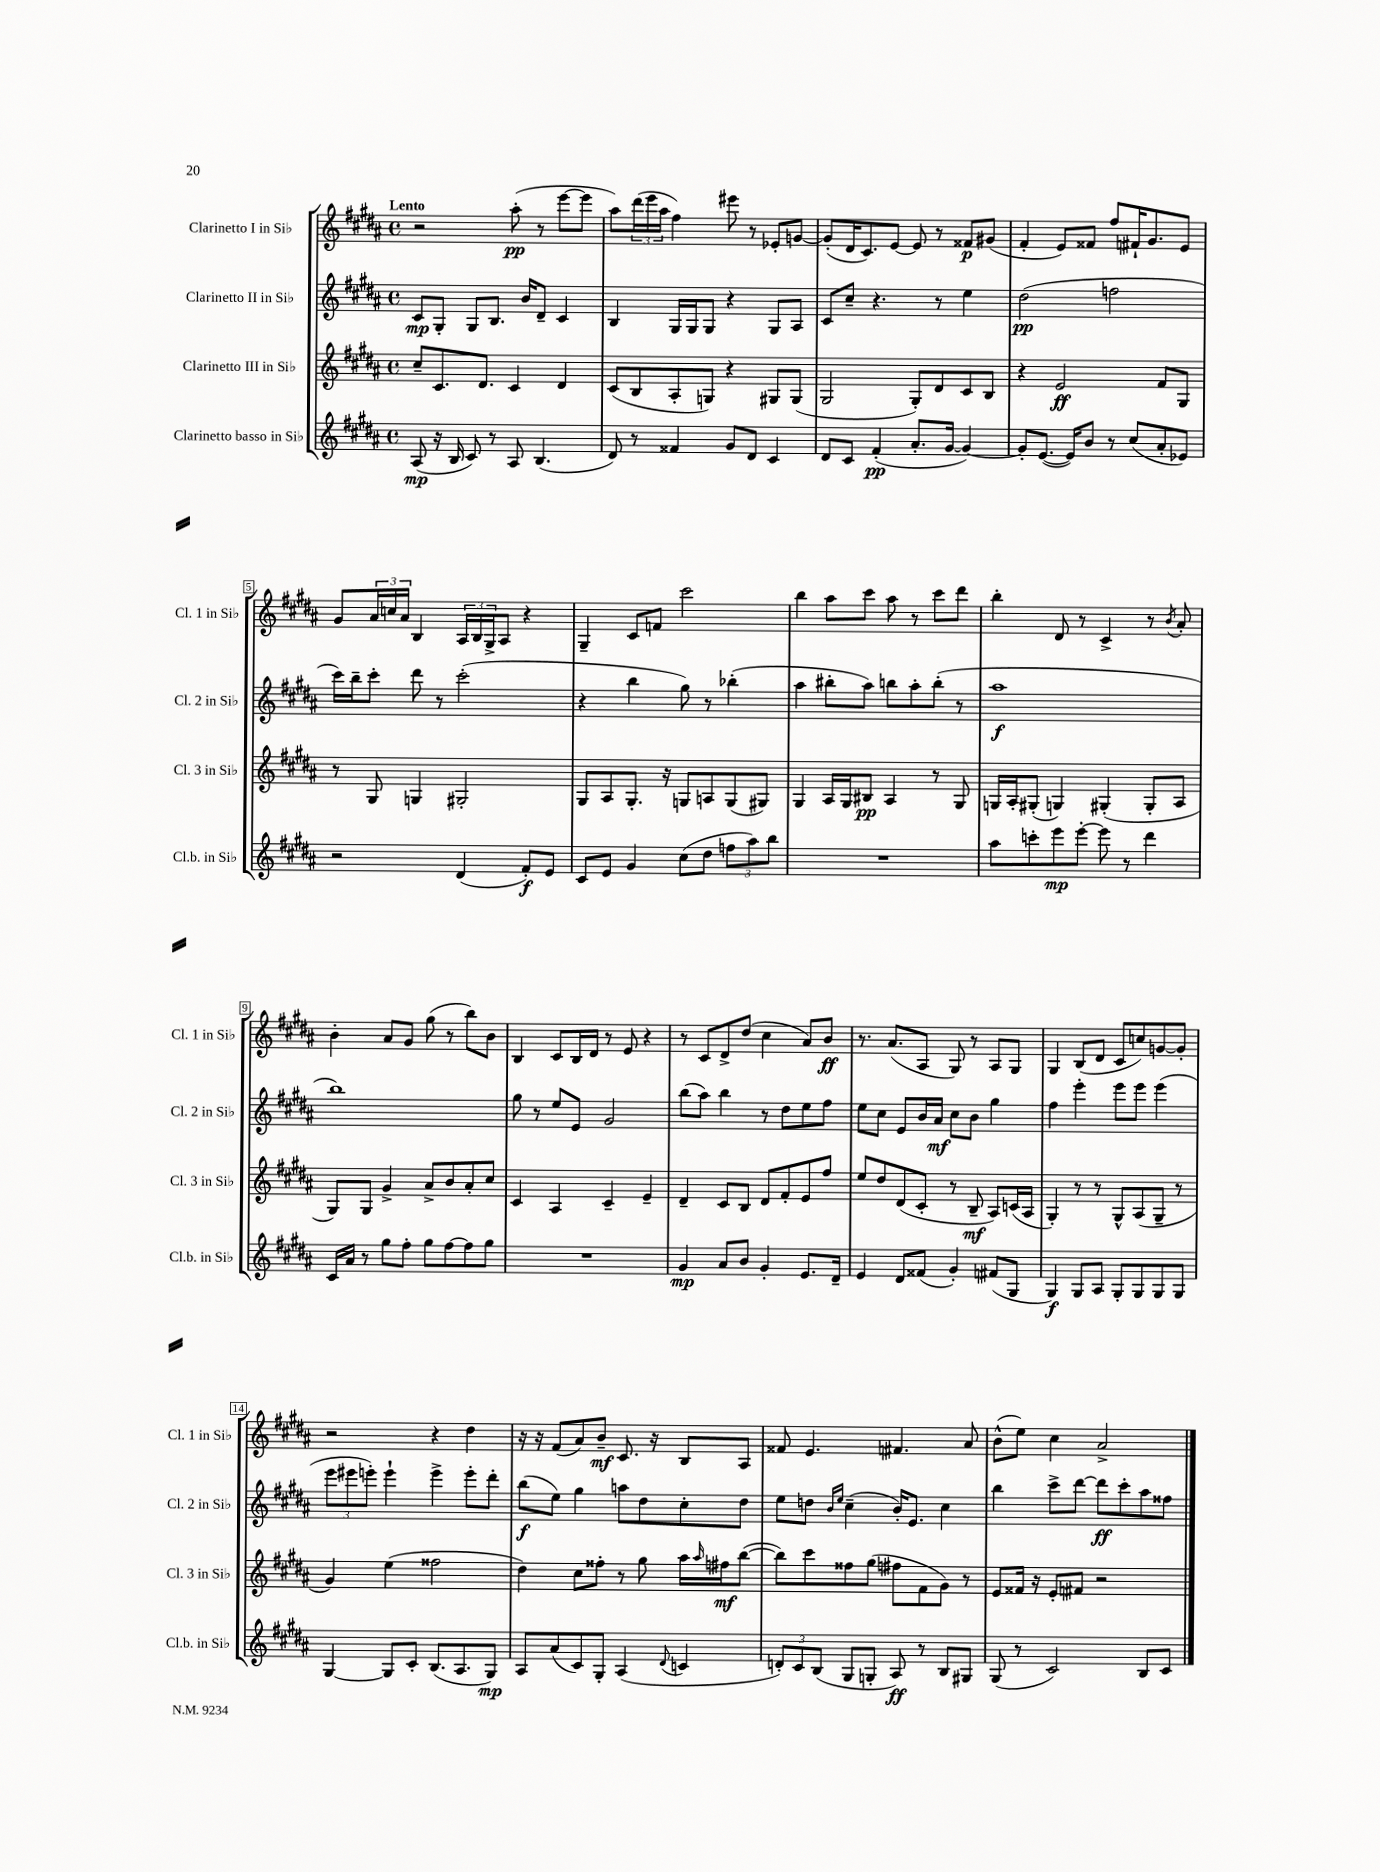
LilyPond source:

<<
\new StaffGroup <<
\new Staff = "s0" \with { instrumentName = "Clarinetto I in Sib" shortInstrumentName = "Cl. 1 in Sib" } {
    \clef treble \key b \major \defaultTimeSignature \time 4/4 \tempo "Lento"
    r2 ais''8-.\pp( r8 e'''8~ e'''8 |
    ais''8) \tuplet 3/2 { dis'''16( e'''16 ais''16 } fis''4) eis'''8 r8 ees'8-. g'8~ |
    g'8-.( dis'16 cis'8.) e'8~ e'8 r8 fisis'8\p gis'8( |
    fis'4-. e'8) fisis'8 fis''8 fis'16-! gis'8. e'8 |
    gis'8 \tuplet 3/2 { ais'16 c''16 ais'16 } b4 \tuplet 3/2 { ais16 b16 gis16-> } ais8 r4 |
    gis4-- cis'8 f'8 cis'''2 |
    b''4 ais''8 cis'''8 ais''8 r8 cis'''8 dis'''8 |
    b''4-. dis'8 r8 cis'4-> r8 \acciaccatura { b'8 } ais'8-. |
    b'4-. ais'8 gis'8 gis''8( r8 b''8) b'8 |
    b4 cis'8 b16 dis'16 r8 e'8 r4 |
    r8 cis'8 dis'8-> dis''8( cis''4 ais'8) b'8\ff |
    r8. ais'8.( ais8 gis8) r8 ais8 gis8 |
    gis4 b8( dis'8 cis'8 c''8) g'8~ g'8-. |
    r2 r4 dis''4 |
    r16 r16 fis'8( ais'8) b'8--\mf cis'8. r16 b8 ais8 |
    fisis'8 e'4. fis'4. ais'8 |
    b'8-^( e''8) cis''4 ais'2-> \bar "|." |
}
\new Staff = "s1" \with { instrumentName = "Clarinetto II in Sib" shortInstrumentName = "Cl. 2 in Sib" } {
    \clef treble \key b \major \defaultTimeSignature \time 4/4
    cis'8\mp gis8-. gis8 b8. b'16 dis'8-- cis'4 |
    b4 gis16 gis16 gis8 r4 gis8 ais8 |
    cis'8 cis''8-- r4. r8 e''4 |
    dis''2\pp( f''2 |
    cis'''16) b''16-- cis'''8-. dis'''8 r8 cis'''2-.( |
    r4 b''4 gis''8) r8 bes''4-.( |
    ais''4 bis''8-. ais''8) b''8 ais''8-. b''8-.( r8 |
    ais''1\f |
    b''1) |
    gis''8 r8 e''8 e'8 gis'2 |
    b''8( ais''8) b''4 r8 dis''8 e''8 fis''8 |
    e''8 cis''8 e'8 b'16 ais'16\mf cis''8 b'8 gis''4 |
    fis''4 e'''4-. e'''8 e'''8 e'''4( |
    \tuplet 3/2 { e'''8 eis'''8 e'''8-.) } e'''4-! e'''4-> e'''8-. dis'''8-. |
    b''8\f( e''8) gis''4 a''8 dis''8 cis''8-. dis''8 |
    e''8 d''8 \grace { b'16 e''16 } cis''4--( b'16-.) e'8. cis''4 |
    b''4 cis'''8-> dis'''8~ dis'''8\ff cis'''8-. ais''8 fisis''8 \bar "|." |
}
\new Staff = "s2" \with { instrumentName = "Clarinetto III in Sib" shortInstrumentName = "Cl. 3 in Sib" } {
    \clef treble \key b \major \defaultTimeSignature \time 4/4
    cis''8-- cis'8. dis'8. cis'4 dis'4 |
    cis'8( b8 ais8-. g8) r4 gis8 gis8( |
    gis2 gis8-.) dis'8 cis'8 b8 |
    r4 e'2\ff fis'8 gis8 |
    r8 gis8 g4 gis2-. |
    gis8 ais8 gis8.-. r16 g8 a8 g8( gis8) |
    gis4 ais16 gis16 bis8\pp ais4 r8 gis8 |
    g16 ais16-. gis8-.( g4) gis4-.( gis8-. ais8 |
    gis8) gis8 gis'4-> ais'8-> b'8 ais'8-. cis''8 |
    cis'4 ais4 cis'4-- e'4-- |
    dis'4-- cis'8 b8 dis'8 fis'8-. e'8 fis''8 |
    e''8 dis''8 dis'8( cis'8-. r8 b8--\mf ais8) c'16( ais16 |
    gis4-.) r8 r8 gis8-^ ais8( gis8-- r8 |
    gis'4) e''4( fisis''2 |
    dis''4) cis''8 fisis''8-. r8 gis''8 ais''16 \grace { ais''16 } fis''16\mf b''8~( |
    b''8) cis'''8 fisis''8 gis''8( fis''8 fis'8 gis'8) r8 |
    e'8 fisis'16 r16 e'8-. fis'8 r2 \bar "|." |
}
\new Staff = "s3" \with { instrumentName = "Clarinetto basso in Sib" shortInstrumentName = "Cl.b. in Sib" } {
    \clef treble \key b \major \defaultTimeSignature \time 4/4
    ais8\mp( r16 b16 cis'8) r8 ais8 b4.( |
    dis'8) r8 fisis'4 gis'8 dis'8 cis'4 |
    dis'8 cis'8 fis'4-.\pp( ais'8.-. gis'16~ gis'4~) |
    gis'8-. e'8.~( e'16) b'8 r8 cis''8( ais'8-. ees'8) |
    r2 dis'4( fis'8-.\f) e'8 |
    cis'8 e'8 gis'4 cis''8( dis''8 \tuplet 3/2 { f''8 ais''8) b''8 } |
    R1 |
    ais''8 c'''8-. e'''8\mp e'''8~-. e'''8 r8 dis'''4 |
    cis'16 ais'16 r8 gis''8 fis''8-. gis''8 fis''8~ fis''8 gis''8 |
    R1 |
    gis'4\mp ais'8 b'8 gis'4-. e'8. dis'16-- |
    e'4 dis'8 fisis'8( gis'4-.) fis'8( gis8 |
    gis4\f) gis8 ais8 gis8-. gis8 gis8 gis8 |
    gis4~ gis8 cis'8-. b8.( ais8. gis8\mp) |
    ais8 ais'8( cis'8) gis8-. ais4( \appoggiatura { dis'8 } c'4 |
    \tuplet 3/2 { d'8-.) cis'8 b8( } gis8 g8-. ais8\ff) r8 b8 gis8 |
    gis8( r8 cis'2) b8 cis'8 \bar "|." |
}
>>
>>
\layout { \context { \Score \override BarNumber.stencil = #(make-stencil-boxer 0.1 0.3 ly:text-interface::print) } }
